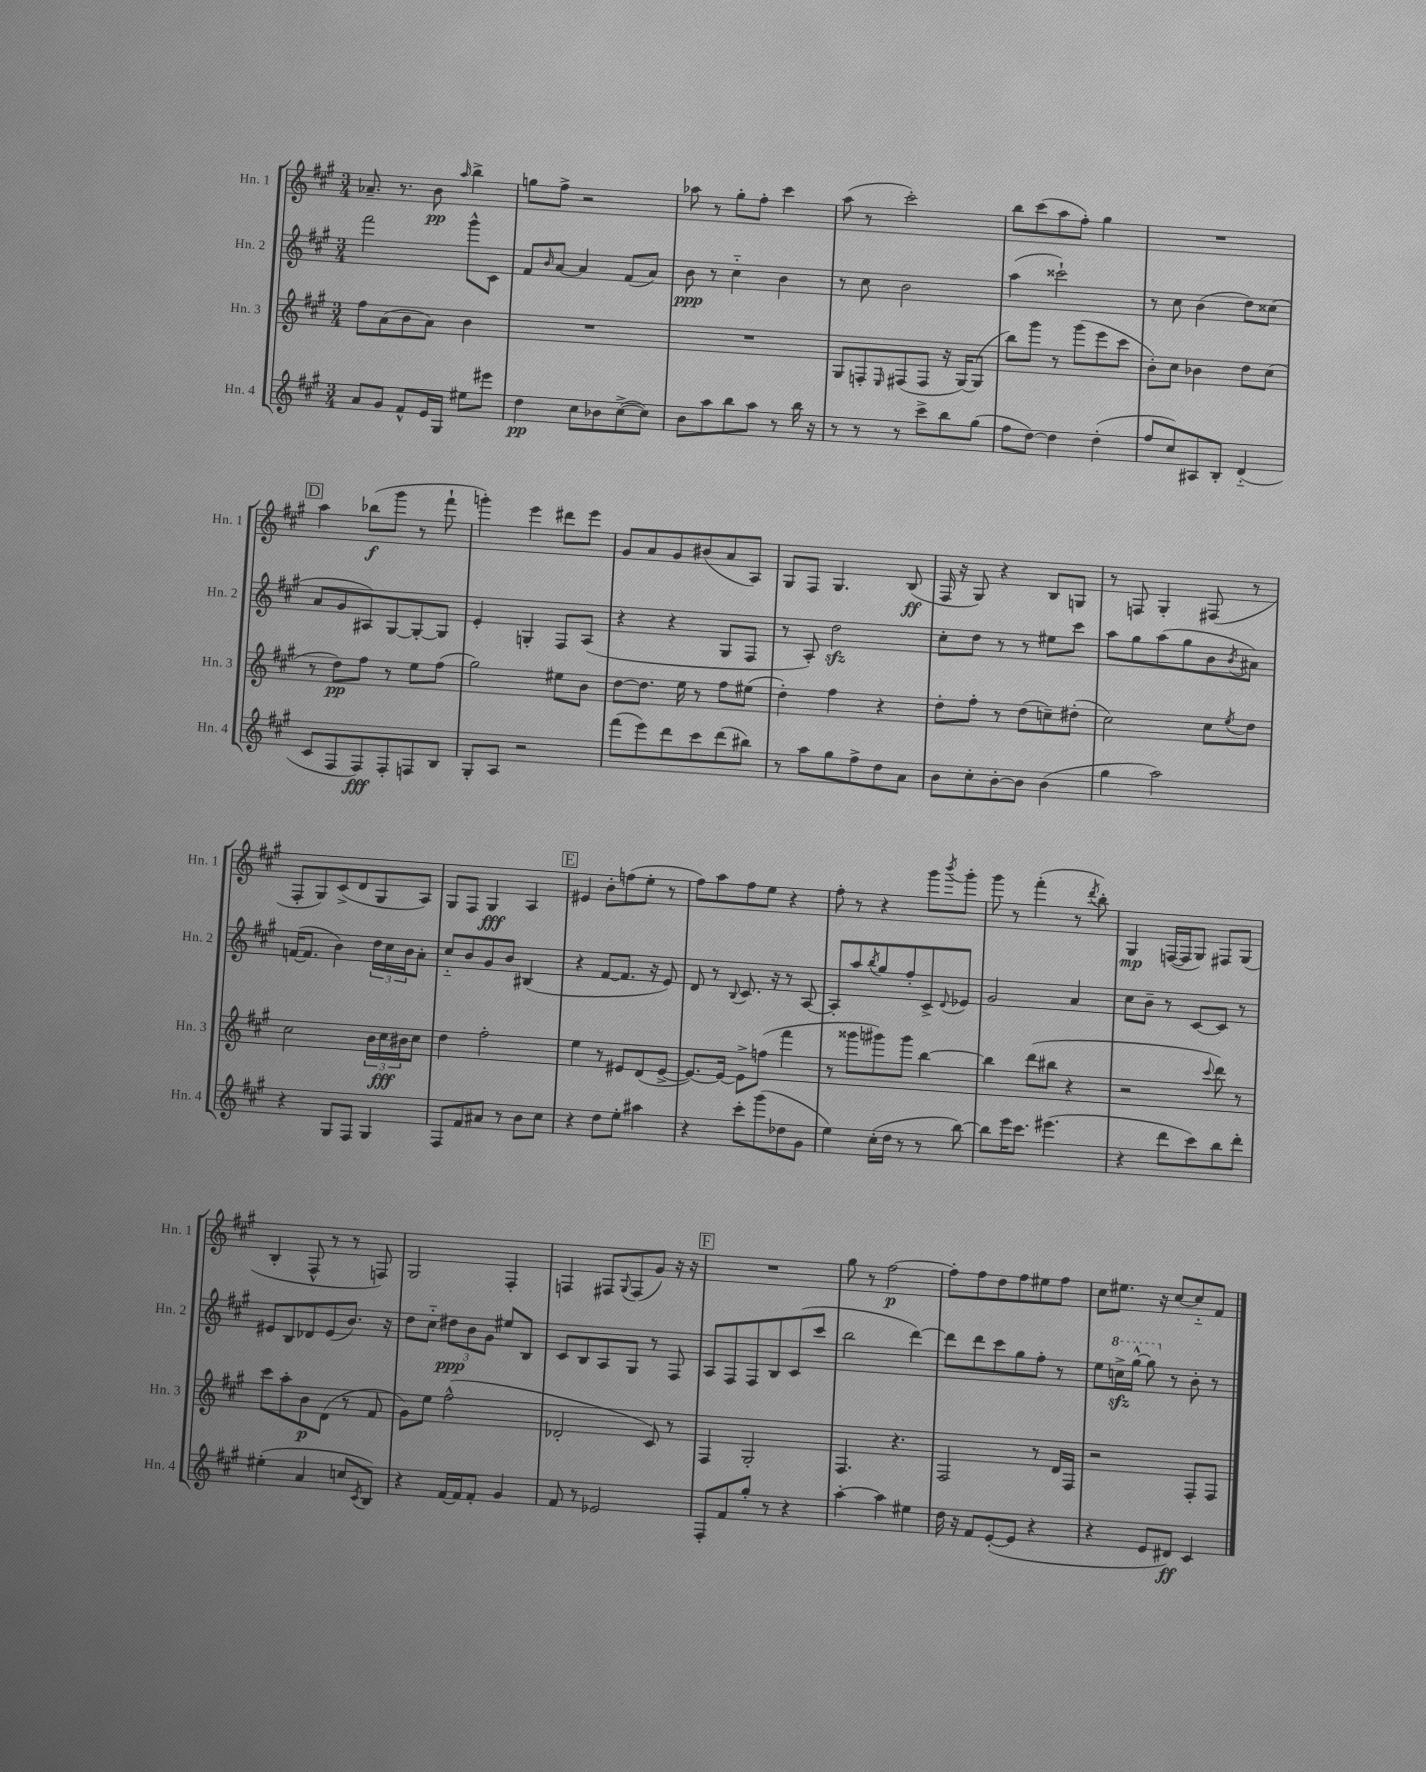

**kern	**kern	**kern	**kern
*staff4	*staff3	*staff2	*staff1
*clefG2	*clefG2	*clefG2	*clefG2
*k[f#c#g#]	*k[f#c#g#]	*k[f#c#g#]	*k[f#c#g#]
*M3/4	*M3/4	*M3/4	*M3/4
8a	8ff#	2fff#	8.a-~
8g#	(8a	.	.
.	.	.	8.r
8f#^^	8b	.	.
16e	8a)	.	8b
16G#	.	.	.
.	.	.	16qqaa
8ee#	4b	8ggg#^^	4bb^
8eee#	.	8c#	.
=	=	=	=
4dd	2.r	8f#	8gg
.	.	16qqb	.
.	.	[8a	8ff#^
8cc#	.	4a]	2r
8b-	.	.	.
([8cc#^	.	(8f#	.
8cc#])	.	8a)	.
=	=	=	=
8b	2.r	8b	8aa-
8aa	.	8r	8r
8bb	.	4cc#'~	8gg#'
8aa	.	.	8ff#'
8r	.	4b	4ccc#
16bb	.	.	.
16r	.	.	.
=	=	=	=
8r	8G#	8r	(8aa
8r	8F'	8cc#	8r
.	16qqE	.	.
8r	(8F#	2b	2ccc#')
8ccc#^	8F#	.	.
8bb	16r	.	.
.	[16G#)	.	.
(8gg#	(8G#]	.	.
=	=	=	=
8ff#	8bb)	(4aa	8bb
[8dd)	8ggg#	.	(8ccc#
4dd]	8r	2ccc##`)	8aa
.	(8ggg#	.	8ff#')
(4dd'	8eee	.	4gg#
.	8ccc#	.	.
=	=	=	=
8ff#	8b')	8r	2.r
8cc#)	8cc#	8cc#	.
8A#	4b-	(4b	.
8B'	.	.	.
(4d'~	8dd	8dd)	.
.	(8cc#	(8cc##	.
=	=	=	=
8c#	8r	8a	4aa
8F#	8dd)	8g#	.
8F#)	8ff#	8A#)	(8bb-
8F#'	8r	[8G#	8ggg#
8F	8ee	8G#'_	8r
8B	(8ff#	8G#]	8fff#`
=	=	=	=
8G#'	2gg#)	4e'	4ggg')
8A	.	.	.
2r	.	4G'	4eee
.	8ee#	8F#	8ddd#
.	8b	(8A	8eee
=	=	=	=
(8fff#	[8dd	4r	8g#
8eee)	8.dd]	.	8a
8ddd	.	4r	8g#
.	16ee	.	.
8ccc#	8r	.	(8b#
(8ddd	8ff#	8G#	8a
8bb#)	(8ee#	8F#	8A)
=	=	=	=
8r	4dd')	8r	8G#
8aa	.	8A')	8F#
8gg#	4ff#	2dd	4.G#
8ff#^	.	.	.
8dd	4r	.	.
8a	.	.	(8B
=	=	=	=
8b	8dd'	8cc#'	16F#
.	.	.	16r
8cc#'	8ff#'	8dd	8G#)
[8b'	8r	8r	4r
8b]	(8dd	8r	.
(4b	8cc~)	8ee#	8B
.	(8dd#'	8ccc#	8G
=	=	=	=
4gg#	2cc#)	8aa	8r
.	.	8gg#	8F
2aa)	.	(8aa	4G#'
.	.	8gg#	.
.	8cc#	8b	(8F#
.	8qee	8qb	.
.	8dd	8a#)	8r
=	=	=	=
4r	2cc#	([16f	8F#'
.	.	8.f]	.
.	.	.	8G#)
8G#	.	4b)	(8c#^
8F#	.	.	8d
4G#	24b	24dd	8G#
.	24cc#	24cc#	.
.	24b#	24b	.
.	8cc#	8a'	8A)
=	=	=	=
8F#	4dd	8cc#'~	8G#
8f#	.	8b	8F#
8a#	2ff#'	8g#	4G#
8r	.	8b	.
8b	.	(4B#	4A
8cc#	.	.	.
=	=	=	=
4r	4ee	4r	4e#
8dd	8r	[8f#	8b'
8ee'	8e#	8.f#]	(8ff
4aa#	(8d	.	8ee'
.	.	16r	.
.	[8e#^	8e)	8r
=	=	=	=
4r	8.e#_)	8d	8ff#)
.	.	8r	8aa
.	16e#_	.	.
.	.	8qqB	.
8ccc#'	8e#^]	8.c#	8ff#
(8ggg#	(8ff	.	8ee
.	.	16r	.
8dd-	4fff#	8r	4r
8g#	.	[8A	.
=	=	=	=
4ee)	8r	8A']	8ff#'
.	8ggg##	8aa	8r
.	.	8qbb	.
(16cc#'	8ggg#)	8gg#	4r
16dd	.	.	.
8r	8ggg#	8ff#'	.
8r	[4bb	8c#^	8ggg#
.	.	8qqd	8qbbb
[8bb)	.	8e-	8ggg#'
=	=	=	=
8bb]	4bb]	2g#	8ggg#
16eee	.	.	8r
8.ccc#	.	.	.
.	(8ddd	.	(4fff#'
(4.eee#	8bb#	.	.
.	4r	4a	8r
.	.	.	8qddd
.	.	.	8bb')
=	=	=	=
4r	2r	8cc#	4G#
.	.	8b~	.
8ddd	.	8r	([16F
.	.	.	16F]
8ccc#)	.	[8c#	8G#)
.	8qqccc#	.	.
8bb	8ddd)	8c#]	8F#
8ddd'	8r	8r	(8G#
=	=	=	=
(4ee#'	8ccc#	8e#	4B'
.	8aa'	8B	.
4a	8b	8d-	8F#^^
.	(8d	(8e#	8r
8cc	8r	8.b)	8r
8qc#	.	.	.
8B)	8f#	.	8F)
.	.	16r	.
=	=	=	=
4r	8g#)	8dd	2G#
.	8ee	8cc#'~	.
[16f#	(2ff#^^	12dd#	.
16f#]	.	.	.
.	.	12b	.
8f#'	.	.	.
.	.	12g#	.
4g#	.	8ee#	4F#'
.	.	8B	.
=	=	=	=
8f#	2d-'	8c#	4F
8r	.	8B	.
2e-	.	8A	8F#
.	.	.	8qqG#
.	.	8G#	(8F#
.	8c#)	8r	8g#)
.	8r	8F#	16r
.	.	.	16r
=	=	=	=
8F#'	4F#	8A	2.r
8f#	.	8F#	.
8gg#'	2G#'	8F#	.
8r	.	8B	.
4r	.	(8c#	.
.	.	8ccc#	.
=	=	=	=
[4aa'	4.F#	2bb	8gg#
.	.	.	8r
4aa]	.	.	[2ff#
.	4.r	.	.
4ee#	.	[4ddd)	.
=	=	=	=
16dd	2F#	8ddd]	8ff#']
16r	.	.	.
8f#	.	8ddd	8ff#
([8e'	.	8ccc#	8dd
8e]	.	8gg#	8ff#
4r	8r	8ff#'	8ee#
.	16d	8r	8ff#
.	16F#	.	.
=	=	=	=
4r	2r	8ee	8cc#
.	.	16ccc^	8.ee#
.	.	[16ggg#^^	.
8e	.	8ggg#]	.
.	.	.	16r
8d#)	.	8r	[8cc#
4c#	8F#'	8b'	8cc#'~]
.	8F#	8r	8f#
==	==	==	==
*-	*-	*-	*-
